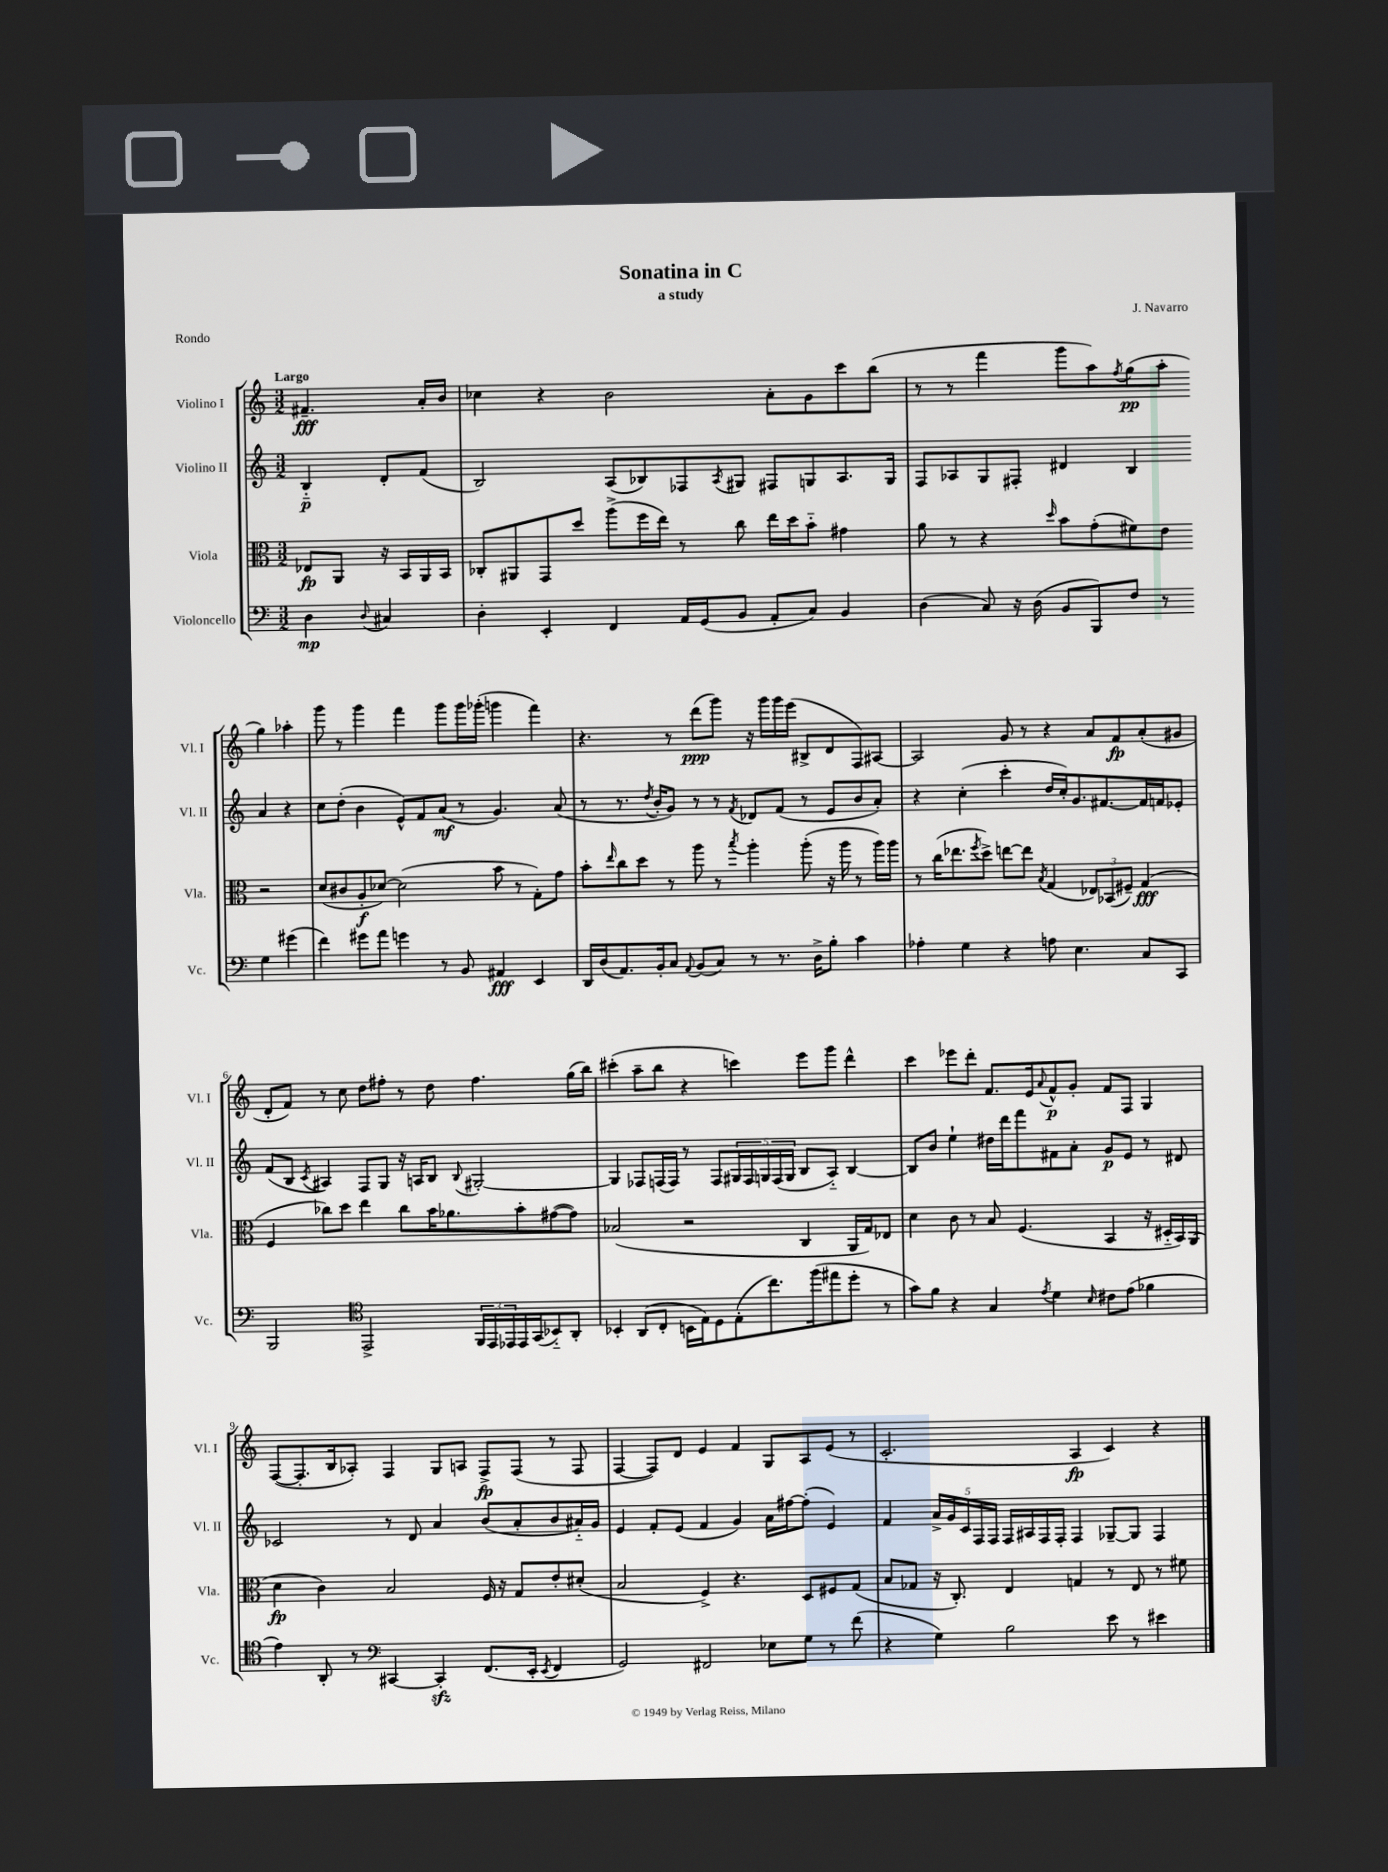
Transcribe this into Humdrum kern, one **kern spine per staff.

**kern	**dynam	**kern	**dynam	**kern	**dynam	**kern	**dynam
*part4	*part4	*part3	*part3	*part2	*part2	*part1	*part1
*staff4	*staff4	*staff3	*staff3	*staff2	*staff2	*staff1	*staff1
*I"Violoncello	*	*I"Viola	*	*I"Violino II	*	*I"Violino I	*
*I'Vc.	*	*I'Vla.	*	*I'Vl. II	*	*I'Vl. I	*
*clefF4	*	*clefC3	*	*clefG2	*	*clefG2	*
*k[]	*	*k[]	*	*k[]	*	*k[]	*
*M3/2	*	*M3/2	*	*M3/2	*	*M3/2	*
=	=	=	=	=	=	=	=
!	!	!	!	!	!	!LO:TX:a:B:t=Largo	!
4D\	mp	8E-X/L	fp	4B/	p	4.f#X~/	fff
.	.	8AA/J	.	.	.	.	.
8qqD/	.	.	.	.	.	.	.
4C#X/	.	16r	.	8d'/L	.	.	.
.	.	16BB/LL	.	.	.	.	.
.	.	16AA/	.	(8f/J	.	16a'/LL	.
.	.	16BB/JJ	.	.	.	16b/JJ	.
=1	=1	=1	=1	=1	=1	=1	=1
4D'\	.	8C-X'/L	.	2B/)	.	4cc-X\	.
.	.	8AA#X/	.	.	.	.	.
4EE'/	.	8GG/	.	.	.	4r	.
.	.	8dd/J	.	.	.	.	.
4FF/	.	(8aa^\L	.	(8A/L	.	2b\	.
.	.	16ff\L	.	8B-X/)	.	.	.
.	.	16ee\JJ)	.	.	.	.	.
16AA/LL	.	8r	.	8F-X/	.	.	.
(16GG/J	.	.	.	.	.	.	.
.	.	.	.	8qA/	.	.	.
8BB/J	.	8cc\	.	8G#X/J	.	.	.
8AA'/L	.	16ee\LL	.	8F#X/L	.	8a'\L	.
.	.	16dd\J	.	.	.	.	.
8C/J)	.	8b\J	.	8Gn/	.	8g\	.
4BB/	.	4g#X\	.	8.A/	.	8ccc\	.
.	.	.	.	.	.	(8bb\J	.
.	.	.	.	16G/Jk	.	.	.
=2	=2	=2	=2	=2	=2	=2	=2
(4D\	.	8a\	.	8F/L	.	8r	.
.	.	8r	.	8A-X/	.	8r	.
8C/)	.	4r	.	8G/	.	4fff\	.
16r	.	.	.	8F#X'/J	.	.	.
(16D\	.	.	.	.	.	.	.
.	.	16qqdd/	.	.	.	.	.
8BB/L	.	8b\L	.	4d#X/	.	8ggg\L	.
8BBB/)	.	(8g'\	.	.	.	8aa\)	.
.	.	.	.	.	.	8qff/	.
8F/J	.	8f#X\)	.	4B/	.	(8gg\	pp
8r	.	8e\J	.	.	.	8aa'\J	.
4G\	.	2r	.	4a/	.	4gg\)	.
(4g#X\	.	.	.	4r	.	4aa-X'\	.
!!LO:LB:g=z
=3	=3	=3	=3	=3	=3	=3	=3
4f\)	.	(8d/L	.	8cc\L	.	8ggg\	.
.	.	8c#X/	.	(8dd'\J	.	8r	.
8g#X\L	.	8A'/	f	4b\	.	4ggg\	.
8a\J	.	[8d-X/J)	.	.	.	.	.
4gn\	.	(2d-\]	.	8e^^/L)	.	4fff\	.
.	.	.	.	8f/	.	.	.
8r	.	.	.	(8a/J	mf	8ggg\L	.
8BB/	.	.	.	8r	.	16ggg\L	.
.	.	.	.	.	.	(16ggg-X'\JJ	.
4AA#X/	fff	8b\	.	4.g/)	.	4gggn\	.
.	.	8r	.	.	.	.	.
4EE/	.	8G'\L)	.	.	.	4fff\)	.
.	.	8g\J	.	(8a/	.	.	.
=4	=4	=4	=4	=4	=4	=4	=4
16DD/LL	.	8b'\L	.	8r	.	4.r	.
(16D/J	.	.	.	.	.	.	.
.	.	16qqee/	.	.	.	.	.
8.AA/)	.	8cc\	.	8.r	.	.	.
.	.	8dd\J	.	.	.	.	.
.	.	.	.	8qdd/	.	.	.
16BB'/k	.	.	.	16b'/KL	.	.	.
8C/J	.	8r	.	8g/J)	.	8r	.
8qqAA/	.	.	.	.	.	.	.
(8BB/L	.	8aa\	.	8r	.	(8ddd\L	ppp
8C/J)	.	8r	.	8r	.	8ggg\J)	.
.	.	8qbb/	.	8qf/	.	.	.
8r	.	4aa'\	.	8d-X/L	.	16r	.
.	.	.	.	.	.	16ggg\LL	.
8.r	.	.	.	(8f/J	.	16ggg\	.
.	.	.	.	.	.	(16eee\JJ	.
.	.	(8aa'\	.	8r	.	8B#X^/L	.
16D^\KL	.	.	.	.	.	.	.
8B'\J	.	16r	.	8e/L	.	8d/	.
.	.	16aa\	.	.	.	.	.
4c\	.	8r	.	8b/	.	8F/)	.
.	.	16aa\LL)	.	8a'/J)	.	[8A#X/J	.
.	.	16aa\JJ	.	.	.	.	.
=5	=5	=5	=5	=5	=5	=5	=5
4A-X'\	.	8r	.	4r	.	2A#/]	.
.	.	(16cc\KL	.	.	.	.	.
.	.	8.ee-X\	.	.	.	.	.
4G\	.	.	.	(4cc'\	.	.	.
.	.	8qff/	.	.	.	.	.
.	.	8dd^\J)	.	.	.	.	.
4r	.	[8een\L	.	4ccc'\	.	8g/	.
.	.	8ee\J]	.	.	.	8r	.
.	.	8qB/	.	.	.	.	.
8An\	.	(4G/	.	16dd/LL	.	4r	.
.	.	.	.	16cc'/J)	.	.	.
4.E\	.	.	.	8.g/	.	.	.
.	.	12E-X/L)	.	.	.	8a/L	.
.	.	.	.	[8.f#X/	.	.	.
.	.	(12BB-X/	.	.	.	.	.
.	.	.	.	.	.	8f/	fp
.	.	12F#X~/J)	.	.	.	.	.
8C/L	.	(4G/	fff	16f#/L]	.	(8a'/	.
.	.	.	.	16fn/J	.	.	.
8CC/J	.	.	.	8e-X'/J	.	8g#X/J	.
!!LO:LB:g=z
=6	=6	=6	=6	=6	=6	=6	=6
2BBB/	.	4F/	.	(8f/L	.	8d'/L	.
.	.	.	.	8B/J	.	8f/J)	.
.	.	.	.	8qc/	.	.	.
.	.	8cc-X\L)	.	4A#X/)	.	8r	.
.	.	8dd\J	.	.	.	8cc\	.
*clefC4	*	*	*	*	*	*	*
2EE^/	.	4ee\	.	8F/L	.	8dd\L	.
.	.	.	.	8G/J	.	8ff#X'\J	.
.	.	8cc-\L	.	16r	.	8r	.
.	.	.	.	16An/KL	.	.	.
.	.	16b\K	.	8B/J	.	8dd\	.
.	.	8.a-X\	.	.	.	.	.
.	.	.	.	8qqB/	.	.	.
24FF/LL	.	.	.	[2G#X'/	.	4.ff#\	.
24EE/	.	.	.	.	.	.	.
24EE-X/	.	.	.	.	.	.	.
16EE-/	.	8b'\	.	.	.	.	.
(16GG/J	.	.	.	.	.	.	.
8BB-X/)	.	([8g#X\	.	.	.	.	.
8AA'/J	.	8g#\J])	.	.	.	(16gg\LL	.
.	.	.	.	.	.	16bb\JJ)	.
=7	=7	=7	=7	=7	=7	=7	=7
4BB-X'/	.	(2B-X/	.	4G#/]	.	(4ccc#X'\	.
(8AA/L	.	.	.	8F-X/L	.	8aa~\L	.
8C'/J	.	.	.	(16Fn/L	.	8bb\J	.
.	.	.	.	16F/JJ)	.	.	.
16BBn\LL	.	2r	.	8r	.	4r	.
16E\J)	.	.	.	.	.	.	.
8D\	.	.	.	8F/L	.	.	.
(8E'\	.	.	.	20G#X/L	.	4cccn\)	.
.	.	.	.	20F/	.	.	.
.	.	.	.	20Gn/	.	.	.
8.cc\)	.	.	.	.	.	.	.
.	.	.	.	(20F/	.	.	.
.	.	.	.	20G/JJ	.	.	.
.	.	4C/	.	8B/L	.	8eee\L	.
(16ff\k	.	.	.	.	.	.	.
8ee#X\	.	.	.	8A/J)	.	8ggg\J	.
8dd'\J	.	16AA/LL	.	[4B/	.	4ddd^^\	.
.	.	16G/J)	.	.	.	.	.
8r	.	8E-X/J	.	.	.	.	.
=8	=8	=8	=8	=8	=8	=8	=8
8g\L)	.	4d\	.	8B/L]	.	4ccc\	.
8f\J	.	.	.	8b/J	.	.	.
4r	.	8c\	.	4ee`\	.	8eee-X\L	.
.	.	8r	.	.	.	8ddd'\J	.
4G/	.	8B/	.	16dd#X\LL	.	8.f/L	.
.	.	.	.	16ddd\J	.	.	.
.	.	(4.F/	.	8fff\	.	.	.
.	.	.	.	.	.	16e/k	.
8qe/	.	.	.	.	.	8qqa/	.
4d\	.	.	.	8f#X\	.	8f^^/	p
.	.	.	.	8a'\J	.	8g'/J	.
16qqB/	.	.	.	.	.	.	.
8c#X\L	.	4BB/	.	8g/L	p	8f/L	.
(8e\J	.	.	.	8e/J	.	8F/J	.
4f-X\	.	16r	.	8r	.	4G/	.
.	.	16D#X/LL	.	.	.	.	.
.	.	16BB/)	.	8d#X/	.	.	.
.	.	(16AA/JJ	.	.	.	.	.
!!LO:LB:g=z
=9	=9	=9	=9	=9	=9	=9	=9
4e\)	.	4d\	fp	2c-X/	.	([8F/L	.
.	.	.	.	.	.	8.F'/]	.
8AA'/	.	4c\)	.	.	.	.	.
.	.	.	.	.	.	16B/k	.
8r	.	.	.	.	.	8A-X'/J)	.
*clefF4	*	*	*	*	*	*	*
[4CC#X/	.	2B/	.	8r	.	4F/	.
.	.	.	.	8d/	.	.	.
4CC#zz'/]	.	.	.	4a/	.	8G/L	.
.	.	.	.	.	.	8An/J	.
(8.FF/L	.	16F/	.	(8b/L	.	8F^/L	fp
.	.	16r	.	.	.	.	.
.	.	8G/L	.	8a'/	.	(8F/J	.
16EE'/Jk	.	.	.	.	.	.	.
8qEE/	.	.	.	.	.	.	.
4FF/	.	8e'/	.	8b/	.	8r	.
.	.	(8d#X'/J	.	16a#X/L)	.	8F/	.
.	.	.	.	16g/JJ	.	.	.
=10	=10	=10	=10	=10	=10	=10	=10
2GG/)	.	2B/	.	4e/	.	[4F/	.
.	.	.	.	8f'/L	.	8F/L])	.
.	.	.	.	(8e/J	.	8d/J	.
2FF#X/	.	4F^/)	.	4f/	.	4e/	.
.	.	4.r	.	4g/)	.	4f/	.
8E-X\L	.	.	.	16a\LL	.	8G/L	.
.	.	.	.	[16ff#X\J	.	.	.
8G\J	.	8D/L	.	(8ff#'\J]	.	8A/	.
8r	.	8F#X/	.	4e/)	.	(8e/J	.
(8f\	.	(8G/J	.	.	.	8r	.
=11	=11	=11	=11	=11	=11	=11	=11
4r	.	8B/L	.	4f/	.	2.c'/	.
.	.	8G-X/J	.	.	.	.	.
4G\)	.	16r	.	20a^/LL	.	.	.
.	.	.	.	20g/	.	.	.
.	.	8.C'/)	.	.	.	.	.
.	.	.	.	20c/	.	.	.
.	.	.	.	20F/	.	.	.
.	.	.	.	20F/JJ	.	.	.
2B\	.	4E/	.	16F/LL	.	.	.
.	.	.	.	16A#X/	.	.	.
.	.	.	.	16F/	.	.	.
.	.	.	.	16F'/JJ	.	.	.
.	.	4Gn/	.	4F/	.	4A/	fp
8e\	.	8r	.	[8G-X~/L	.	4c/)	.
8r	.	8E/	.	8G-/J]	.	.	.
4e#X\	.	8r	.	4F/	.	4r	.
.	.	8f#X\	.	.	.	.	.
==	==	==	==	==	==	==	==
*-	*-	*-	*-	*-	*-	*-	*-
